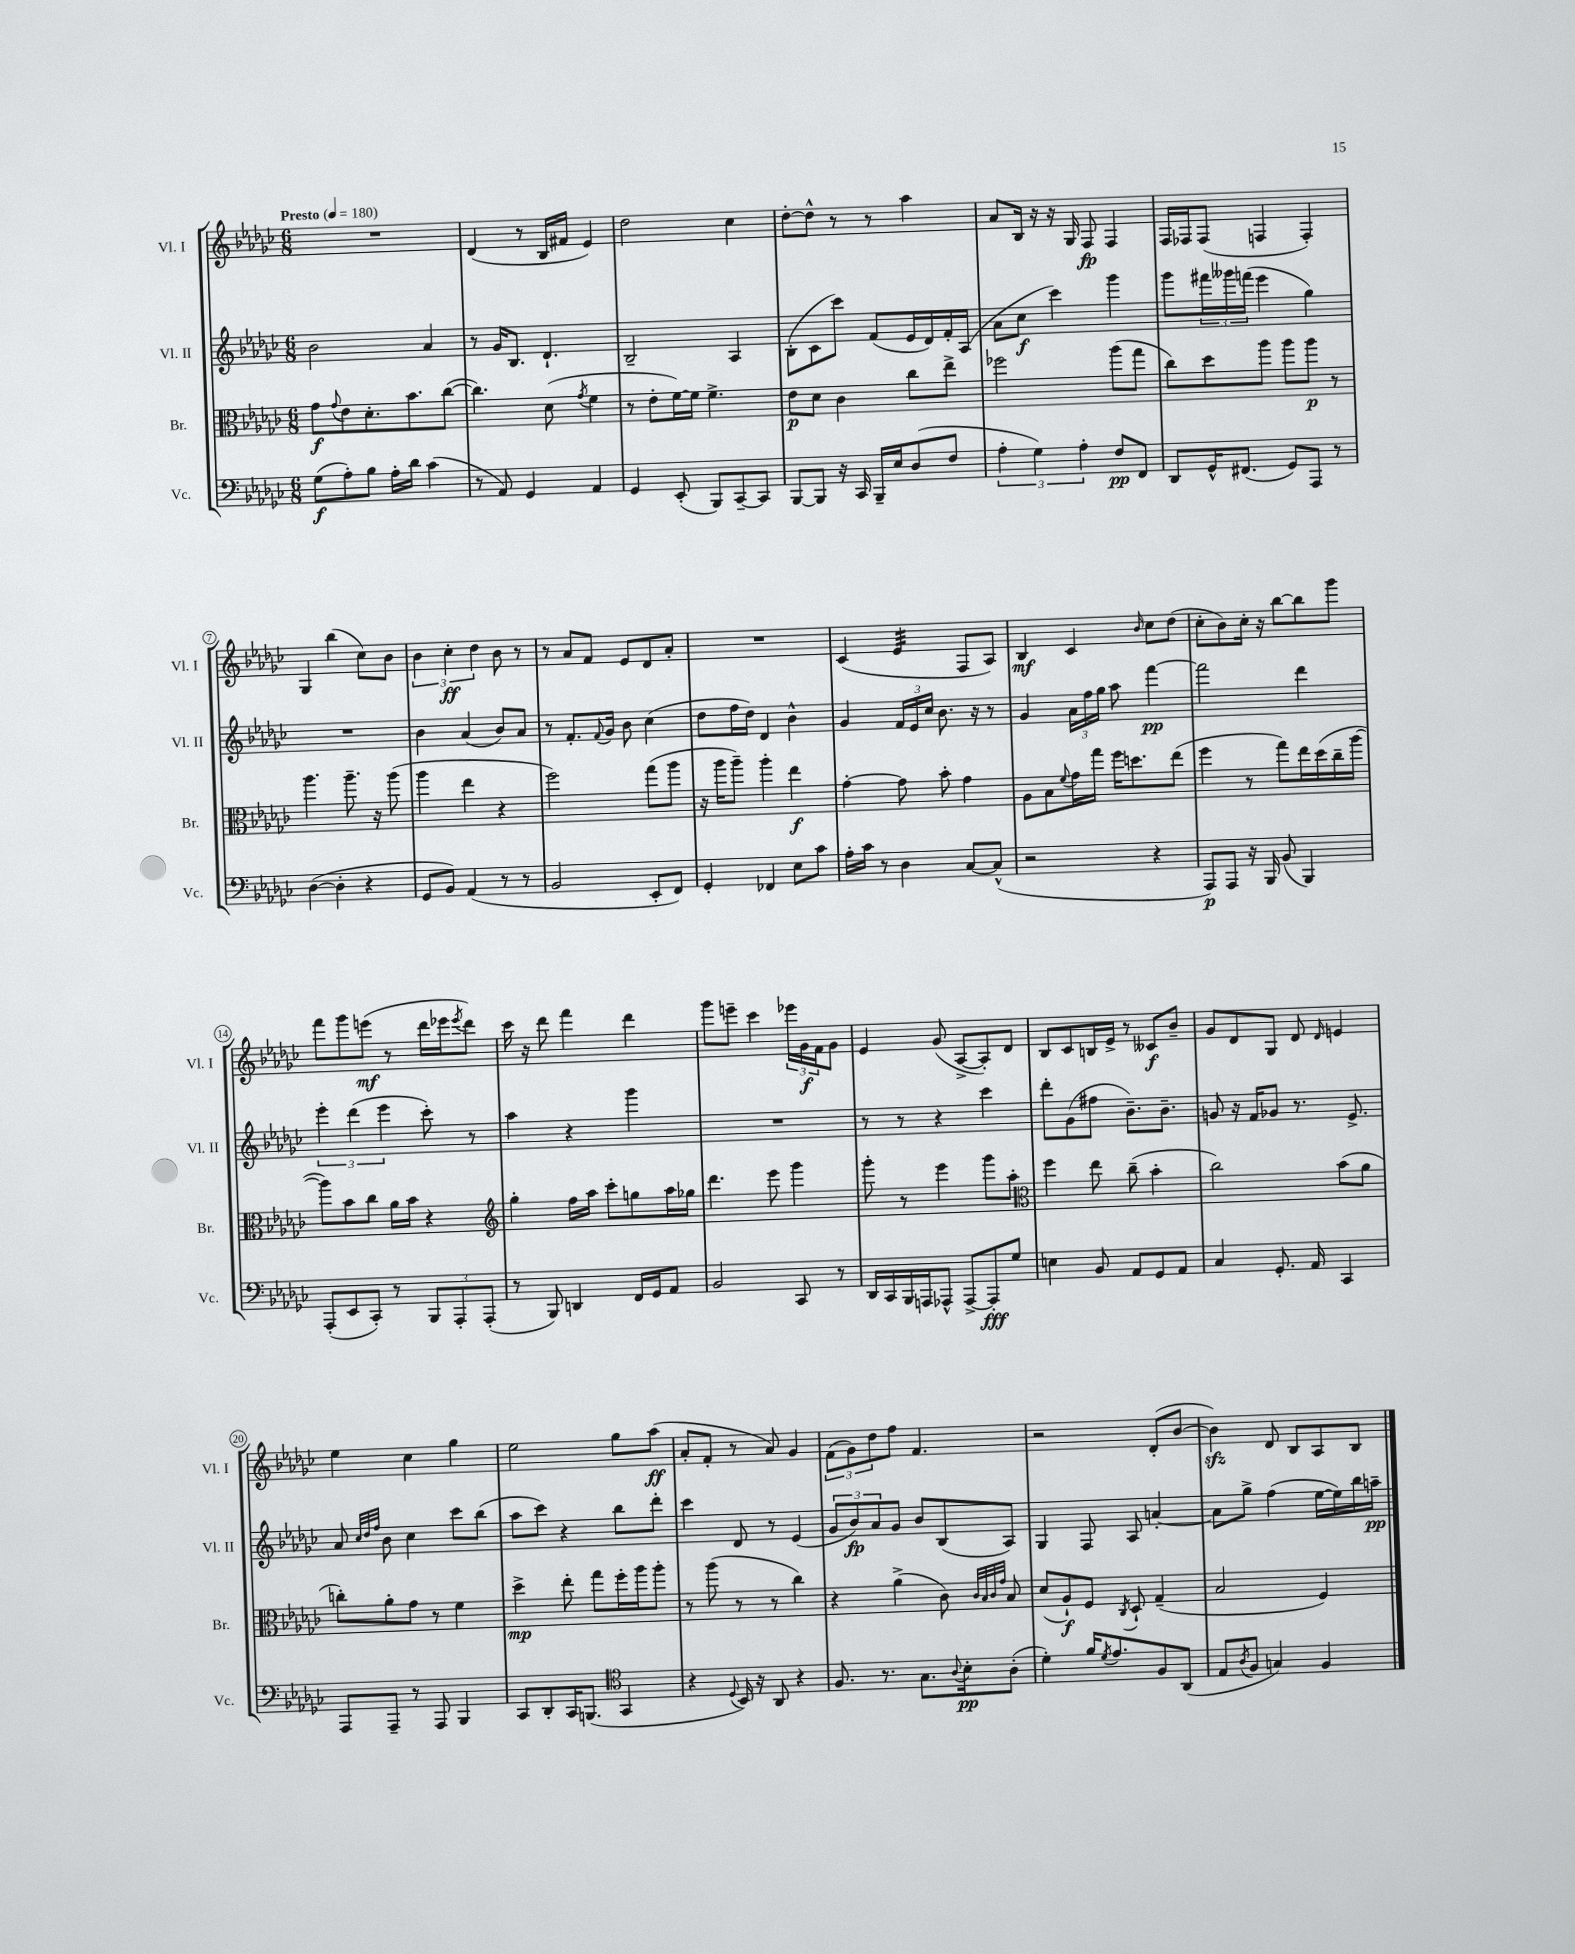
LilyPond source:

<<
\new StaffGroup <<
\new Staff = "s0" \with { instrumentName = "Vl. I" shortInstrumentName = "Vl. I" } {
    \clef treble \key ges \major \numericTimeSignature \time 6/8 \tempo "Presto" 4 = 180
    R2. |
    des'4( r8 bes16 fis'16 ees'4) |
    des''2 ces''4 |
    des''8~-. des''8-^ r8 r8 aes''4 |
    aes'8 bes16 r16 r16 ges16 f8\fp f4 |
    f16 fes16 fes8( f4 f4-.) |
    ges4 bes''4( ces''8) bes'8 |
    \tuplet 3/2 { bes'4 ces''4-.\ff des''4 } bes'8 r8 |
    r8 aes'8 f'8 ees'8 des'8 aes'8-. |
    R2. |
    ces'4( ees'4:32 f8 aes8) |
    bes4\mf ces'4 \grace { bes'16 } ces''8 des''8( |
    ces''8-. bes'8) ces''16-. r16 bes''8~ bes''8 ges'''8 |
    f'''8 ges'''8 e'''8\mf( r8 des'''16 ees'''16 \acciaccatura { ees'''8 } des'''8) |
    ces'''16 r16 des'''8 f'''4 des'''4 |
    ges'''8 e'''8-- ces'''4 \tuplet 3/2 { ees'''16 ges'16\f f'16 } ges'8 |
    ees'4 ges'8( aes8~-> aes8-.) des'8 |
    bes8 ces'8 b16 ees'16-> r8 ceses'8\f bes'8-- |
    ges'8 des'8 ges8 des'8 \grace { des'16 } e'4 |
    ees''4 ces''4 ges''4 |
    ees''2 ges''8 aes''8\ff( |
    aes'8-. f'8-. r8 aes'8) ges'4 |
    \tuplet 3/2 { f'8( ges'8) des''8 } f''8 f'4. |
    r2 des'8-.( bes'8~ |
    bes'4\sfz) des'8 bes8 aes8 bes8 \bar "|." |
}
\new Staff = "s1" \with { instrumentName = "Vl. II" shortInstrumentName = "Vl. II" } {
    \clef treble \key ges \major \numericTimeSignature \time 6/8
    bes'2 aes'4 |
    r8 ges'16 bes8. des'4.-! |
    bes2-- aes4 |
    bes8-.( ces'8 ces'''8) f'8( ees'16 des'16) f'16-. aes16( |
    aes'8 ces''8\f ces'''4) ges'''4 |
    ges'''8 \tuplet 3/2 { fis'''16 geses'''16 f'''16( } ees'''4 ges''4) |
    R2. |
    bes'4 aes'4( bes'8) aes'8 |
    r8 f'8.-. \appoggiatura { f'8 } ges'16 bes'8 ces''4( |
    des''8 f''16 des''16) des'4 bes'4-^ |
    ges'4 \tuplet 3/2 { f'16 ees'16 ces''16 } bes'8. r16 r8 |
    ges'4 \tuplet 3/2 { aes'16 f''16 ges''16 } aes''8 f'''4~\pp |
    f'''2 des'''4 |
    \tuplet 3/2 { ees'''4-. des'''4( ees'''4 } ces'''8-.) r8 |
    aes''4 r4 ges'''4 |
    R2. |
    r8 r8 r4 ces'''4 |
    des'''8-. ges'8( fis''8 bes'8.--) bes'8.-- |
    g'8 r16 f'16 ges'8 r8. ees'8.-> |
    aes'8 \grace { ces''32 des''32 f''32 } bes'8 ces''4 ces'''8 bes''8( |
    aes''8 ces'''8) r4 bes''8 des'''8-. |
    ces'''4 des'8 r8 ees'4( |
    \tuplet 3/2 { ges'8 bes'8\fp) aes'8 } ges'8 bes'8 bes8( aes8) |
    ges4 f8 aes8 a'4~-. |
    a'8 ges''8-> f''4( ees''16~ ees''16) bes''16 a''16--\pp \bar "|." |
}
\new Staff = "s2" \with { instrumentName = "Br." shortInstrumentName = "Br." } {
    \clef alto \key ges \major \numericTimeSignature \time 6/8
    ges'8\f \appoggiatura { ges'8 } ees'8 des'8.-. bes'8. ces''8~( |
    ces''4.) des'8( \acciaccatura { ges'8 } f'4 |
    r8 ees'8-. f'16~) f'16 f'4.-> |
    ees'8\p des'8 ces'4 ces''8 ees''8-> |
    fes''2 aes''8( ges''8 |
    ces''8) des''8 aes''8 aes''8 aes''8\p r8 |
    aes''4. aes''8.-- r16 aes''8( |
    aes''4 ees''4 r4 |
    f''2) ges''8( aes''8 |
    r16 aes''16 aes''8--) aes''4-. ees''4\f |
    ges'4~-. ges'8 bes'8-. ges'4 |
    aes8 bes8 \appoggiatura { f'8 } ges'16 ges''16 f''16 d''8. ees''8( |
    f''4 r8 ges''8) ees''16 des''16( ces''16-- aes''16~ |
    aes''8) bes'8 ces''8 aes'16 bes'16 r4 |
    \clef treble ges''4-. f''16 aes''16 ces'''8-. g''8 aes''16 ges''16 |
    des'''4. ees'''8 ges'''4 |
    ges'''8-. r8 ees'''4 ges'''8 aes''8-. |
    \clef alto f''4 ees''8 ces''8--( bes'4-. |
    ces''2) bes'8( aes'8 |
    c''8-.) aes'8-. ges'8 r8 f'4 |
    des''4->\mp ees''8-. ges''8 f''16-. aes''16 aes''8-. |
    r8 aes''8( r8 r8 ces''4) |
    r4 aes'4->( ces'8) \grace { ces'32 bes32 ces'32 ges'32 } bes8 |
    des'8( aes8-!\f) f8 \acciaccatura { ces8 } des8-! ges4--( |
    bes2 f4) \bar "|." |
}
\new Staff = "s3" \with { instrumentName = "Vc." shortInstrumentName = "Vc." } {
    \clef bass \key ges \major \numericTimeSignature \time 6/8
    ges8\f( aes8-.) bes8 aes16-. des'16 ces'4( |
    r8 aes,8) ges,4 aes,4 |
    ges,4 ees,8-.( bes,,8) ces,8~-- ces,8 |
    bes,,8~ bes,,8 r16 ces,16 bes,,16-- ees16 des8( f8 |
    \tuplet 3/2 { aes4-. ges4) aes4-. } f8\pp f,8 |
    des,8 ges,16-^ fis,8.( ges,8) aes,,8 r8 |
    des4~( des4-. r4 |
    ges,8 bes,8) aes,4( r8 r8 |
    bes,2 ees,8-. f,8) |
    ges,4-. fes,4 ees8 ces'8 |
    aes16-. ces'16 r8 des4 ces8~ ces8-^( |
    r2 r4 |
    aes,,8\p) aes,,8 r16 bes,,16 bes,8( bes,,4) |
    aes,,8-.( ees,8 ces,8-.) r8 \tuplet 3/2 { bes,,8 aes,,8-. aes,,8-.( } |
    r8 bes,,8) d,4 f,16 ges,16 aes,8 |
    bes,2 ces,8 r8 |
    des,16 ces,16 bes,,16 a,,16 aes,,8-^ aes,,8~-> aes,,8-.\fff ges8 |
    e4 bes,8 aes,8 ges,8 aes,8 |
    ces4 ges,8.-. aes,16 ces,4 |
    aes,,8 aes,,8-- r8 aes,,8 bes,,4 |
    ces,8 des,8-. ces,16 b,,8.( \clef tenor ges,4 |
    r4 \appoggiatura { des8 } bes,16) r16 aes,8 r4 |
    f8. r8. ges8. \appoggiatura { aes8 } bes16-.\pp aes8-.( |
    des'4-.) f'16 \acciaccatura { des'8 } ees'8. f8 aes,8( |
    ees8 \acciaccatura { aes8 } f8 g4) f4 \bar "|." |
}
>>
>>
\layout { \context { \Score \override BarNumber.stencil = #(make-stencil-circler 0.1 0.3 ly:text-interface::print) } }
